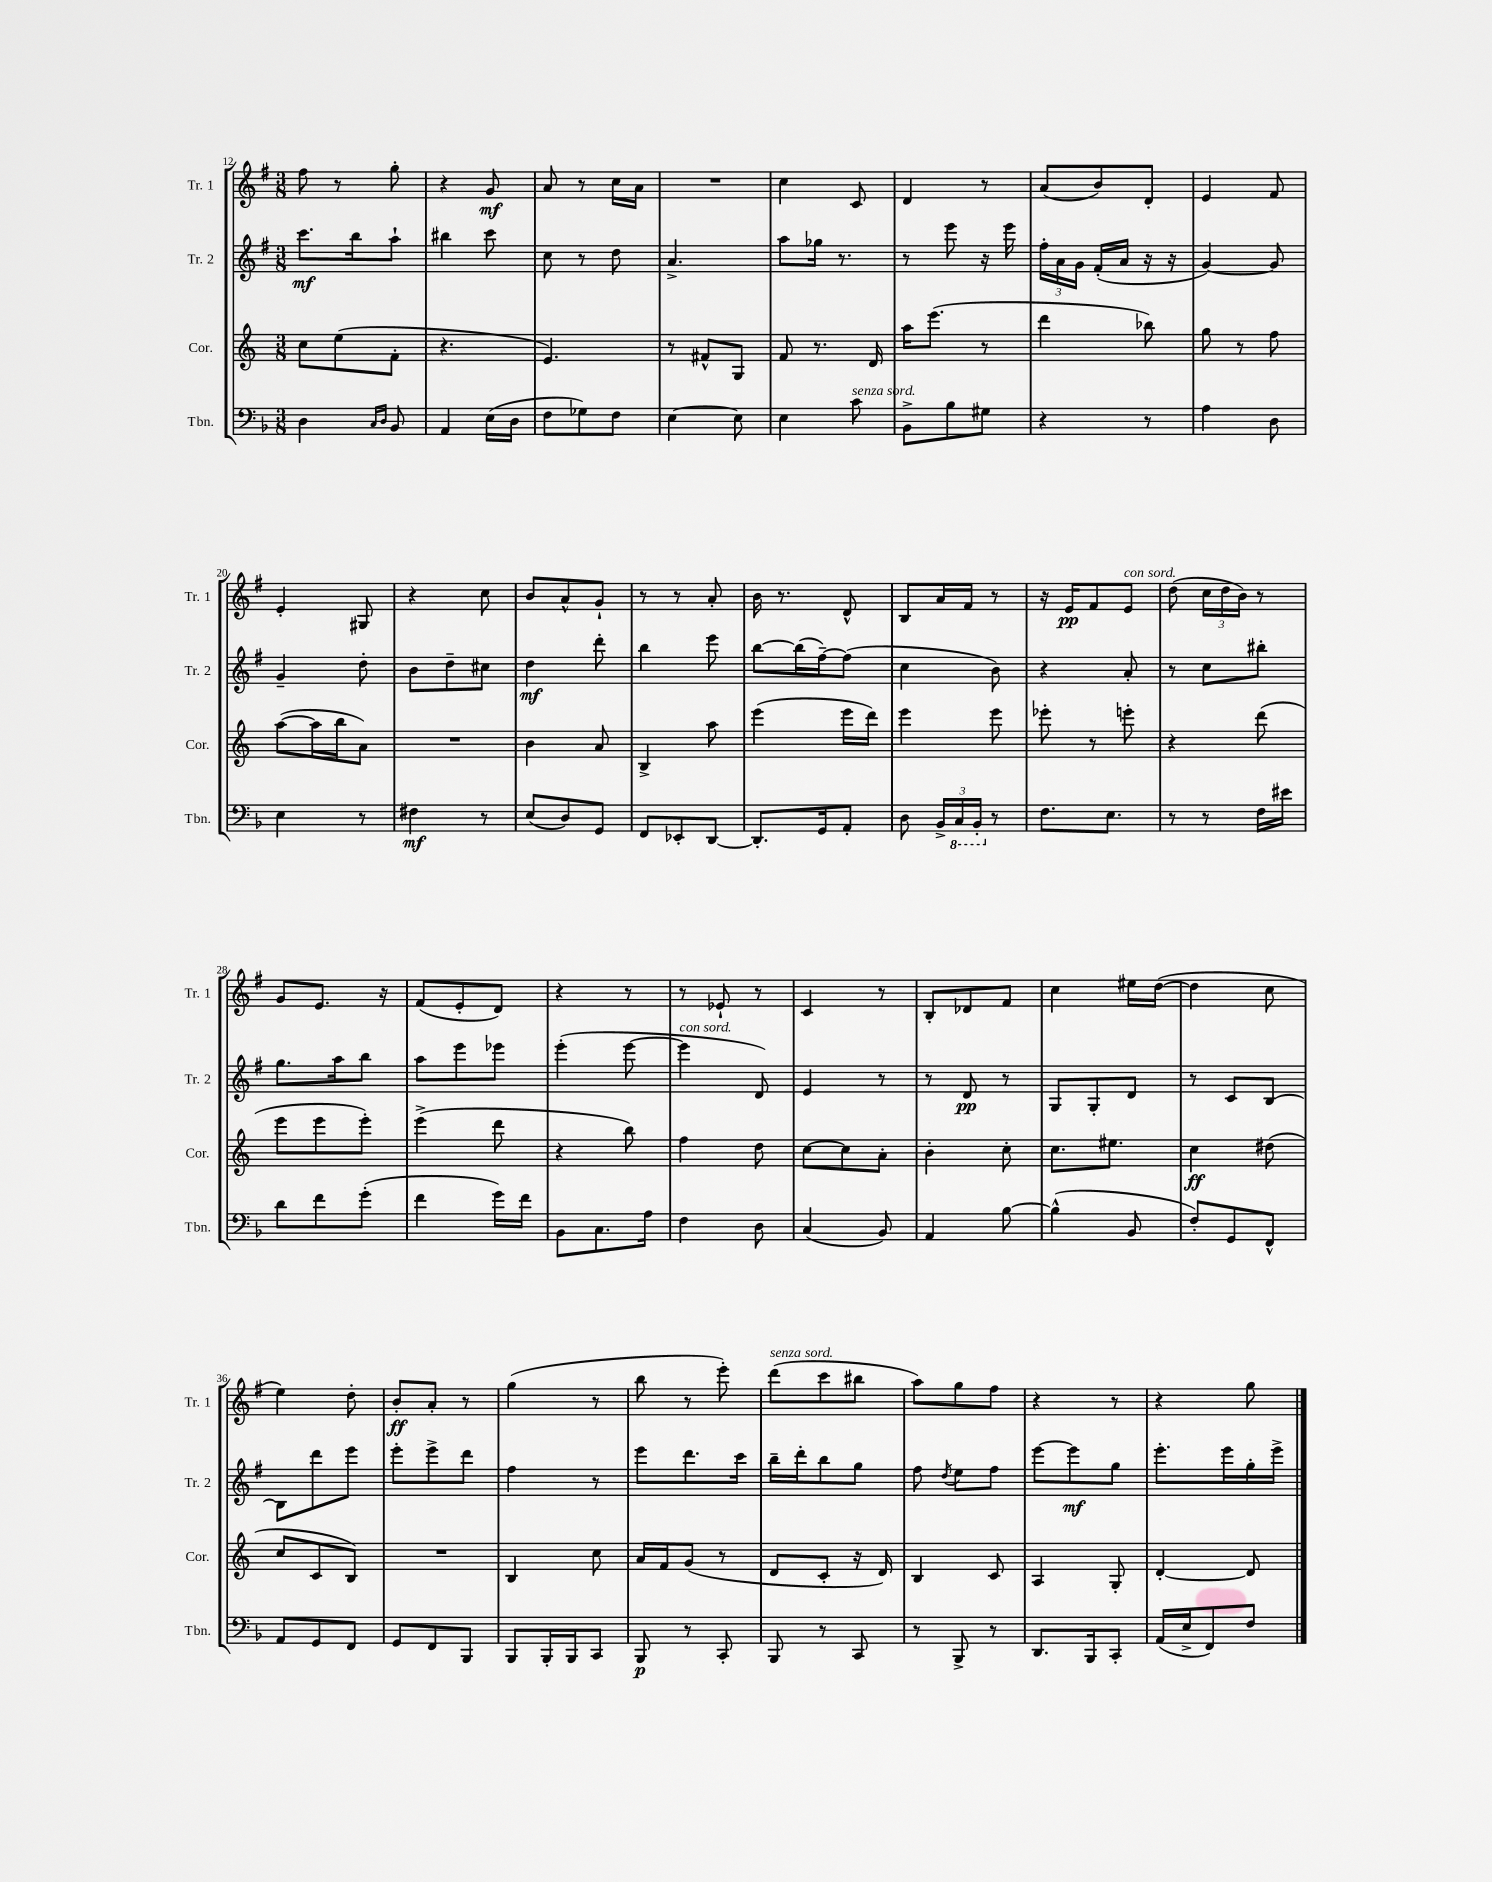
<<
\new StaffGroup <<
\new Staff = "s0" \with { instrumentName = "Tr. 1" shortInstrumentName = "Tr. 1" } {
    \clef treble \key g \major \numericTimeSignature \time 3/8
    \autoBeamOff fis''8 r8 g''8-. |
    r4 g'8\mf |
    a'8 r8 c''16[ a'16] |
    R4. |
    c''4 c'8 |
    d'4 r8 |
    a'8[( b'8) d'8]-. |
    e'4 fis'8 |
    e'4-. gis8 |
    r4 c''8 |
    b'8[ a'8-^ g'8]-! |
    r8 r8 a'8-. |
    b'16 r8. d'8-^ |
    b8[ a'16 fis'16] r8 |
    r16 e'16[\pp fis'8 e'8]^\markup { \italic "con sord." } |
    d''8( \tuplet 3/2 { c''16[ d''16 b'16]) } r8 |
    g'8[ e'8.] r16 |
    fis'8[( e'8-. d'8]) |
    r4 r8 |
    r8 ees'8-! r8 |
    c'4 r8 |
    b8[-. des'8 fis'8] |
    c''4 eis''16[ d''16]~( |
    d''4 c''8 |
    e''4) d''8-. |
    b'8[-.\ff a'8]-. r8 |
    g''4( r8 |
    b''8 r8 e'''8-.) |
    d'''8[^\markup { \italic "senza sord." }( c'''8 bis''8] |
    a''8[) g''8 fis''8] |
    r4 r8 |
    r4 g''8 \bar "|." |
}
\new Staff = "s1" \with { instrumentName = "Tr. 2" shortInstrumentName = "Tr. 2" } {
    \clef treble \key g \major \numericTimeSignature \time 3/8
    \autoBeamOff c'''8.[\mf b''16 a''8]-! |
    bis''4 c'''8 |
    c''8 r8 d''8 |
    a'4.-> |
    a''8[ ges''16] r8. |
    r8 e'''8 r16 e'''16 |
    \tuplet 3/2 { fis''16[-. a'16 g'16] } fis'16[-.( a'16] r16 r16 |
    g'4~) g'8 |
    g'4-- d''8-. |
    b'8[ d''8-- cis''8] |
    d''4\mf d'''8-. |
    b''4 e'''8 |
    b''8[~ b''16( fis''16~--) fis''8]( |
    c''4 b'8) |
    r4 a'8-. |
    r8 c''8[ bis''8]-. |
    g''8.[ a''16 b''8] |
    a''8[ e'''8 ees'''8] |
    e'''4-.( e'''8~ |
    e'''4^\markup { \italic "con sord." } d'8) |
    e'4 r8 |
    r8 d'8\pp r8 |
    g8[ g8-. d'8] |
    r8 c'8[ b8]~ |
    b8[ d'''8 e'''8] |
    e'''8[-. e'''8-> d'''8] |
    fis''4 r8 |
    e'''8[ d'''8. c'''16] |
    b''16[-- d'''16-. b''8 g''8] |
    fis''8 \acciaccatura { d''8 } e''8[ fis''8] |
    e'''8[~ e'''8\mf g''8] |
    e'''8.[-. e'''16 g''16-. e'''16]-> \bar "|." |
}
\new Staff = "s2" \with { instrumentName = "Cor." shortInstrumentName = "Cor." } {
    \clef treble \key c \major \numericTimeSignature \time 3/8
    \autoBeamOff c''8[ e''8( f'8]-. |
    r4. |
    e'4.) |
    r8 fis'8[-^ g8] |
    f'8 r8. d'16 |
    a''16[ e'''8.]( r8 |
    d'''4 bes''8) |
    g''8 r8 f''8 |
    a''8[~( a''16 b''16 a'8]) |
    R4. |
    b'4 a'8 |
    b4-> a''8 |
    e'''4( e'''16[ d'''16]) |
    e'''4 e'''8 |
    ees'''8-. r8 e'''8-. |
    r4 d'''8( |
    e'''8[ e'''8 e'''8]-.) |
    e'''4->( d'''8 |
    r4 b''8) |
    f''4 d''8 |
    c''8[~ c''8 a'8]-. |
    b'4-. c''8-. |
    c''8.[ eis''8.] |
    c''4\ff dis''8( |
    c''8[ c'8 b8]) |
    R4. |
    b4 c''8 |
    a'16[ f'16 g'8]( r8 |
    d'8[ c'8]-. r16 d'16) |
    b4 c'8 |
    a4 g8-. |
    d'4~-. d'8 \bar "|." |
}
\new Staff = "s3" \with { instrumentName = "Tbn." shortInstrumentName = "Tbn." } {
    \clef bass \key f \major \numericTimeSignature \time 3/8
    \autoBeamOff d4 \grace { c16[ d16] } bes,8 |
    a,4 e16[( d16] |
    f8[ ges8) f8] |
    e4~ e8 |
    e4 c'8^\markup { \italic "senza sord." } |
    bes,8[-> bes8 gis8] |
    r4 r8 |
    a4 d8 |
    e4 r8 |
    fis4\mf r8 |
    e8[( d8) g,8] |
    f,8[ ees,8-. d,8]~ |
    d,8.[-. g,16 a,8]-. |
    d8 \tuplet 3/2 { bes,16[-> \ottava #-1 c,16 bes,,16]-. \ottava #0 } r8 |
    f8.[ e8.] |
    r8 r8 f16[ eis'16] |
    d'8[ f'8 g'8]-.( |
    f'4 g'16[) f'16] |
    bes,8[ c8. a16] |
    f4 d8 |
    c4( bes,8) |
    a,4 bes8~ |
    bes4-^( bes,8 |
    f8[-.) g,8 f,8]-^ |
    a,8[ g,8 f,8] |
    g,8[ f,8 bes,,8] |
    bes,,8[ bes,,16-. bes,,16 c,8] |
    bes,,8\p r8 c,8-. |
    bes,,8 r8 c,8 |
    r8 bes,,8-> r8 |
    d,8.[ bes,,16 c,8]-. |
    a,16[( e16-> f,8) f8] \bar "|." |
}
>>
>>
\layout { \context { \Score currentBarNumber = #12 } }
